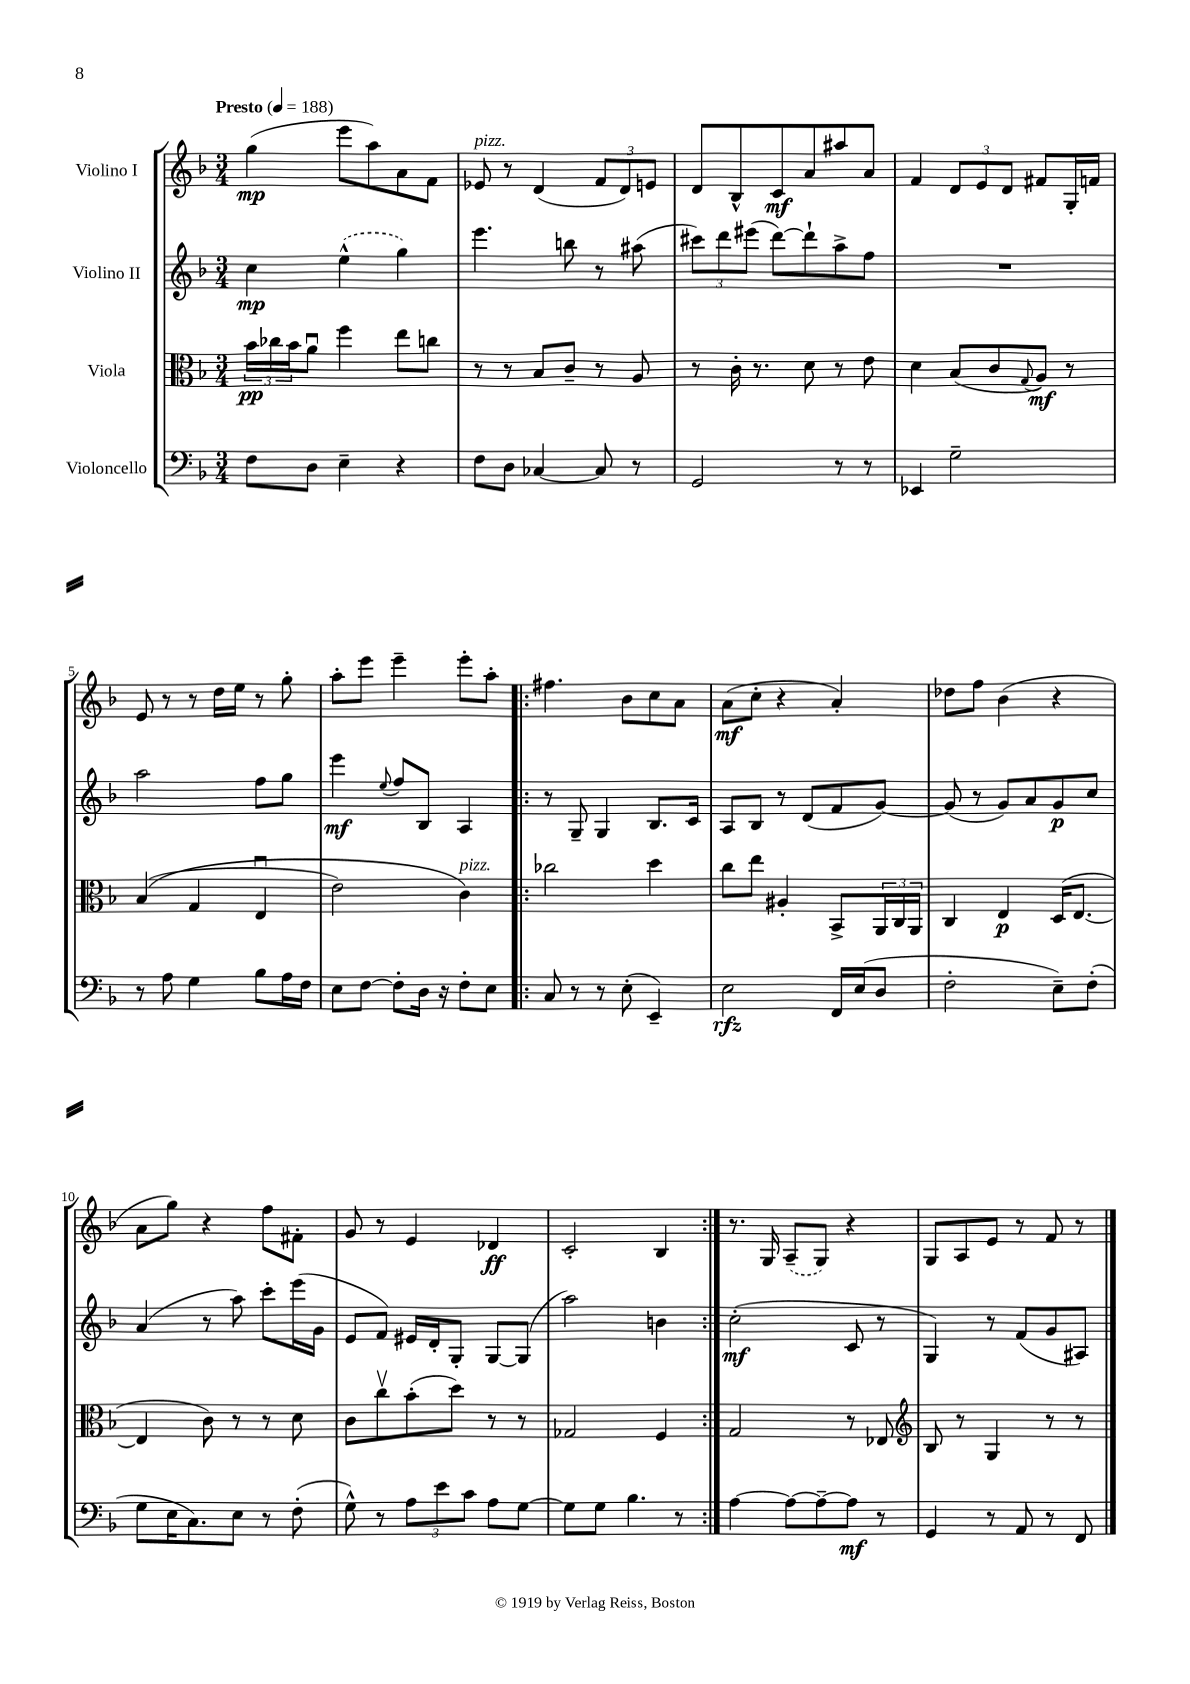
<<
\new StaffGroup <<
\new Staff = "s0" \with { instrumentName = "Violino I" } {
    \clef treble \key f \major \numericTimeSignature \time 3/4 \tempo "Presto" 4 = 188
    g''4\mp( e'''8 a''8) a'8 f'8 |
    ees'8^\markup { \italic "pizz." } r8 d'4( \tuplet 3/2 { f'8 d'8) e'8 } |
    d'8 bes8-^ c'8\mf a'8 ais''8 a'8 |
    f'4 \tuplet 3/2 { d'8 e'8 d'8 } fis'8 g16-. f'16 |
    e'8 r8 r8 d''16 e''16 r8 g''8-. |
    a''8-. e'''8 e'''4-- e'''8-. a''8-. |
    \repeat volta 2 { fis''4. bes'8 c''8 a'8 |
    a'8\mf( c''8-. r4 a'4-.) |
    des''8 f''8 bes'4( r4 |
    a'8 g''8) r4 f''8 fis'8-. |
    g'8 r8 e'4 des'4\ff |
    c'2-. bes4 | }
    r8. g16 \once \slurDashed a8--( g8) r4 |
    g8 a8 e'8 r8 f'8 r8 \bar "|." |
}
\new Staff = "s1" \with { instrumentName = "Violino II" } {
    \clef treble \key f \major \numericTimeSignature \time 3/4
    c''4\mp \once \slurDashed e''4-^( g''4) |
    e'''4. b''8 r8 ais''8( |
    \tuplet 3/2 { cis'''8) d'''8 eis'''8( } d'''8~) d'''8-! a''8-> f''8 |
    R2. |
    a''2 f''8 g''8 |
    e'''4\mf \appoggiatura { e''8 } f''8 bes8 a4 |
    \repeat volta 2 { r8 g8-- g4 bes8. c'16 |
    a8 bes8 r8 d'8( f'8 g'8~) |
    g'8( r8 g'8) a'8 g'8\p c''8 |
    a'4( r8 a''8) c'''8-. e'''16( g'16 |
    e'8 f'8) eis'16 d'16-. g8-. g8~ g8( |
    a''2) b'4 | }
    c''2-.\mf( c'8 r8 |
    g4) r8 f'8( g'8 ais8) \bar "|." |
}
\new Staff = "s2" \with { instrumentName = "Viola" } {
    \clef alto \key f \major \numericTimeSignature \time 3/4
    \tuplet 3/2 { bes'16\pp ces''16 bes'16 } a'8\downbow f''4 e''8 c''8 |
    r8 r8 bes8 c'8-- r8 a8 |
    r8 c'16-. r8. d'8 r8 e'8 |
    d'4 bes8( c'8 \appoggiatura { g8 } a8\mf) r8 |
    bes4(\( g4 e4\downbow |
    e'2) c'4^\markup { \italic "pizz." }\) |
    \repeat volta 2 { ces''2 d''4 |
    c''8 e''8 ais4-. bes,8-> \tuplet 3/2 { a,16 c16 a,16 } |
    c4 e4\p d16( e8.~ |
    e4 c'8) r8 r8 d'8 |
    c'8 c''8\upbow bes'8-.( d''8) r8 r8 |
    ges2 f4 | }
    g2 r8 ees8 |
    \clef treble bes8 r8 g4 r8 r8 \bar "|." |
}
\new Staff = "s3" \with { instrumentName = "Violoncello" } {
    \clef bass \key f \major \numericTimeSignature \time 3/4
    f8 d8 e4-- r4 |
    f8 d8 ces4~ ces8 r8 |
    g,2 r8 r8 |
    ees,4 g2-- |
    r8 a8 g4 bes8 a16 f16 |
    e8 f8~ f8-. d16 r16 f8-. e8 |
    \repeat volta 2 { c8 r8 r8 e8-.( e,4--) |
    e2\rfz f,16 e16( d8 |
    f2-. e8--) f8-.( |
    g8 e16 c8.) e8 r8 f8-.( |
    g8-^) r8 \tuplet 3/2 { a8 e'8 c'8 } a8 g8~ |
    g8 g8 bes4. r8 | }
    a4~ a8~ a8~-- a8\mf r8 |
    g,4 r8 a,8 r8 f,8 \bar "|." |
}
>>
>>
